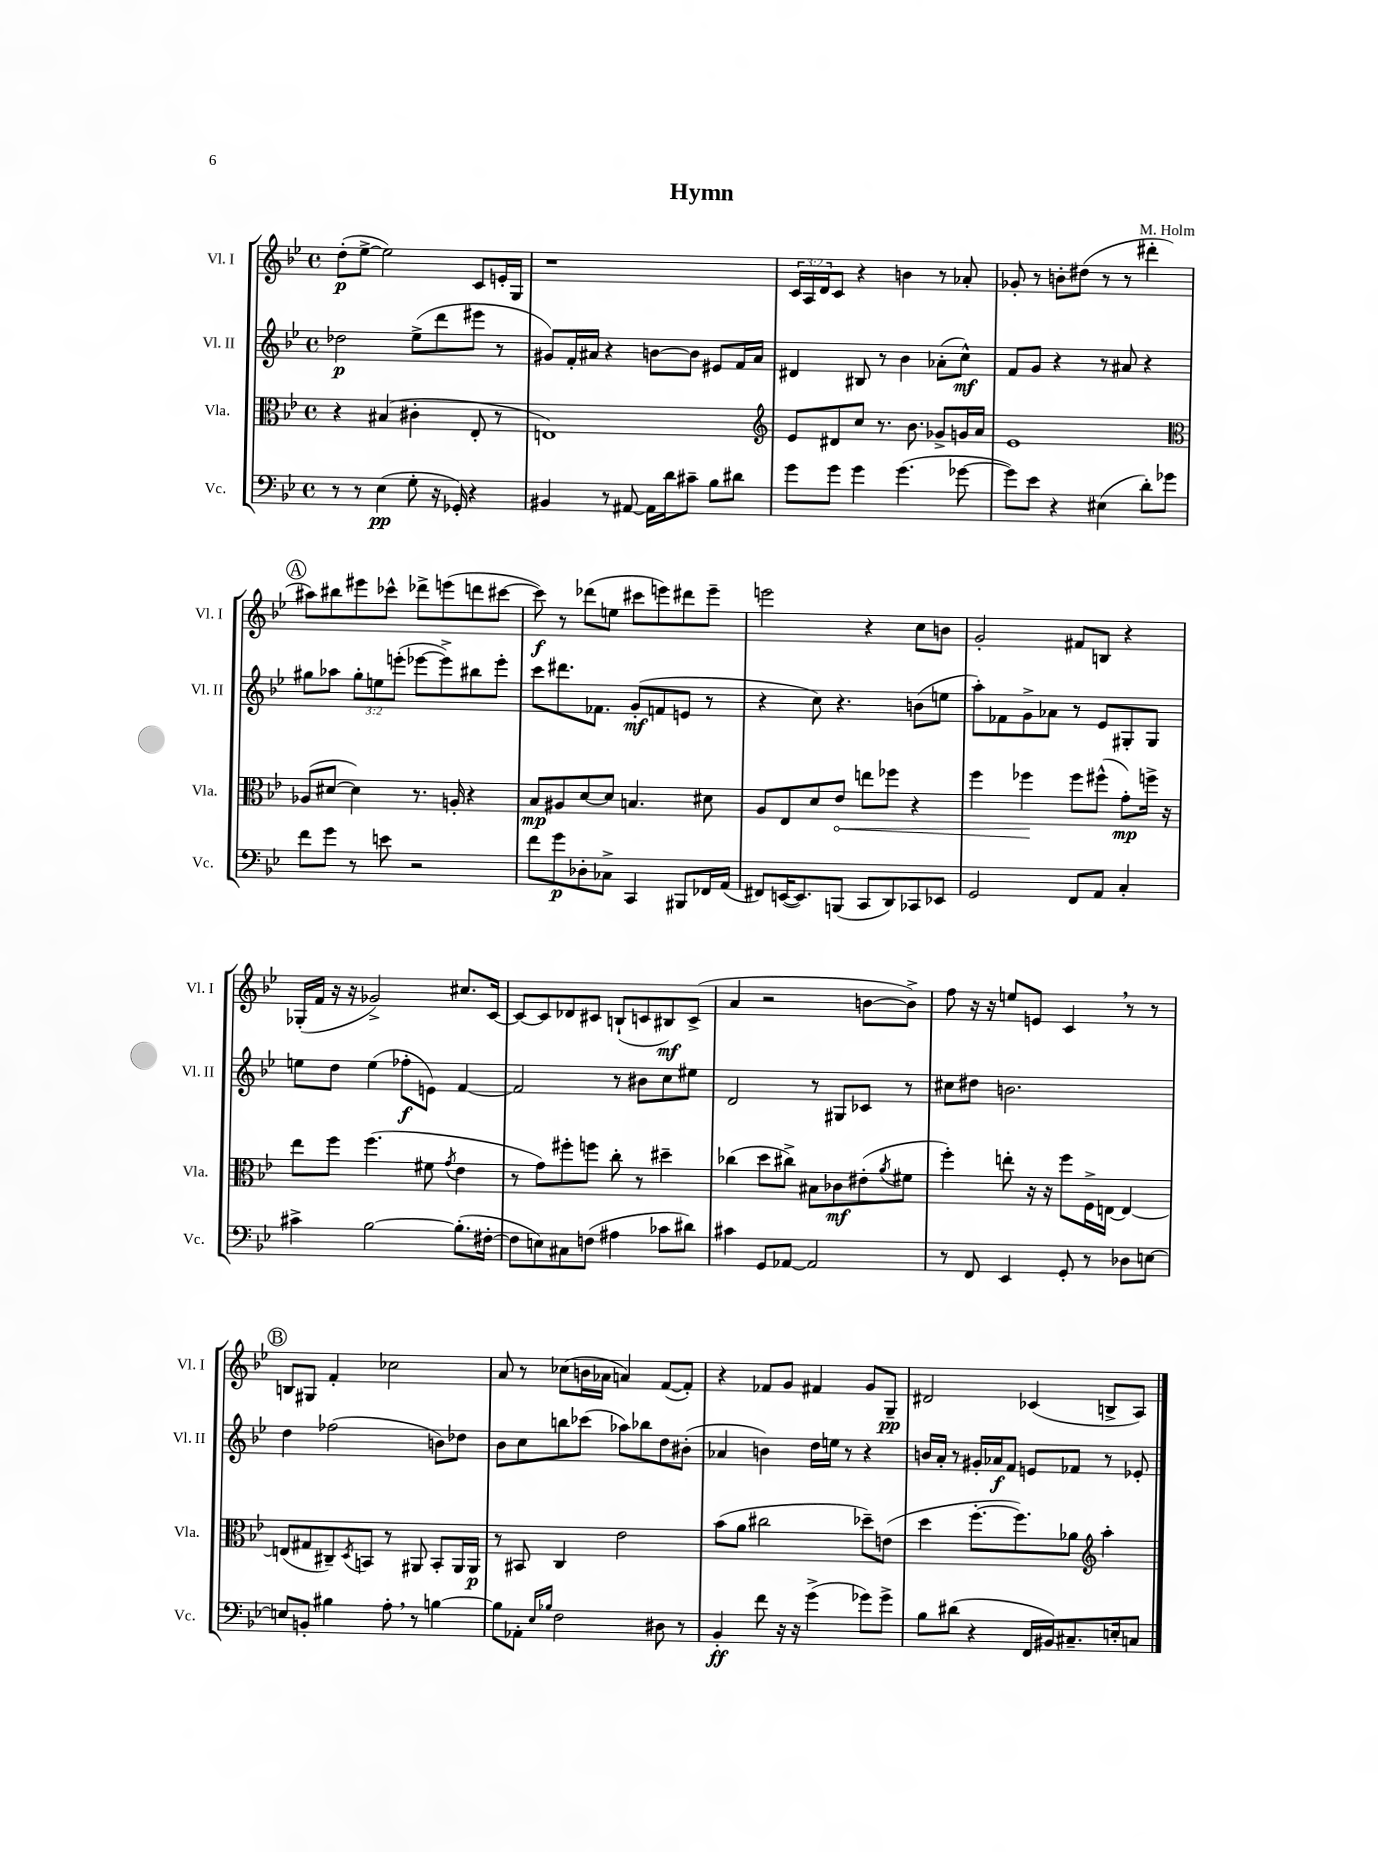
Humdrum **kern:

**kern	**dynam	**kern	**dynam	**kern	**dynam	**kern	**dynam
*part4	*part4	*part3	*part3	*part2	*part2	*part1	*part1
*staff4	*staff4	*staff3	*staff3	*staff2	*staff2	*staff1	*staff1
*I"Vc.	*	*I"Vla.	*	*I"Vl. II	*	*I"Vl. I	*
*I'Vc.	*	*I'Vla.	*	*I'Vl. II	*	*I'Vl. I	*
*clefF4	*	*clefC3	*	*clefG2	*	*clefG2	*
*k[b-e-]	*	*k[b-e-]	*	*k[b-e-]	*	*k[b-e-]	*
*M4/4	*	*M4/4	*	*M4/4	*	*M4/4	*
*met(c)	*	*met(c)	*	*met(c)	*	*met(c)	*
=1	=1	=1	=1	=1	=1	=1	=1
8r	.	4r	.	2dd-X\	p	(8dd'\L	p
8r	.	.	.	.	.	[8ee-^\J	.
(4E-\	pp	(4B#X/	.	.	.	2ee-\])	.
8G'\	.	4c#X'\	.	(8ee-^\L	.	.	.
16r	.	.	.	8ddd\	.	.	.
16GG-X'/)	.	.	.	.	.	.	.
4r	.	8E-'/	.	8eee#X\J	.	8c/L	.
.	.	8r	.	8r	.	16en'/L	.
.	.	.	.	.	.	16G/JJ	.
=2	=2	=2	=2	=2	=2	=2	=2
4BB#X/	.	1En)	.	8g#X/L)	.	1r	.
.	.	.	.	16f'/L	.	.	.
.	.	.	.	16a#X/JJ	.	.	.
8r	.	.	.	4r	.	.	.
[8AA#X/	.	.	.	.	.	.	.
16AA#\LL]	.	.	.	[8bn\L	.	.	.
16d\J	.	.	.	.	.	.	.
8c#X~\J	.	.	.	8b\J]	.	.	.
8B-\L	.	.	.	8e#X/L	.	.	.
8d#X\J	.	.	.	16f/L	.	.	.
.	.	.	.	16a#/JJ	.	.	.
=3	=3	=3	=3	=3	=3	=3	=3
*	*	*clefG2	*	*	*	*	*
8g\L	.	8e-/L	.	4d#X/	.	24c/LL	.
.	.	.	.	.	.	24A/	.
.	.	.	.	.	.	24d/J	.
8g\J	.	8d#X/	.	.	.	8c/J	.
4g\	.	8cc/J	.	8B#X/	.	4r	.
.	.	8.r	.	8r	.	.	.
(4.g\	.	.	.	4b-\	.	4bn\	.
.	.	8.b-\	.	.	.	.	.
.	.	8g-X^/L	.	(8a-X'\L	.	8r	.
[8g-X\	.	16gn/L	.	8cc^^\J)	mf	8a-X'/	.
.	.	16a/JJ	.	.	.	.	.
=4	=4	=4	=4	=4	=4	=4	=4
8g-\L])	.	1e-	.	8f/L	.	8g-X'/	.
8e-\J	.	.	.	8g/J	.	8r	.
4r	.	.	.	4r	.	8bn'\L	.
.	.	.	.	.	.	(8dd#X\J	.
(4E#X\	.	.	.	8r	.	8r	.
.	.	.	.	8a#X/	.	8r	.
8d'\L)	.	.	.	4r	.	4ddd#X'\	.
8g-X\J	.	.	.	.	.	.	.
!!LO:LB:g=z
!!LO:REH:place=s1:t=A
=5	=5	=5	=5	=5	=5	=5	=5
*	*	*clefC3	*	*	*	*	*
8f\L	.	(8A-X/L	.	8gg#X\L	.	8aa#X\L)	.
8g\J	.	[8d#X/J	.	8aa-X\J	.	8bb#X\	.
8r	.	4d#\])	.	12gg#'\L	.	8eee#X\	.
.	.	.	.	12een\	.	.	.
8en\	.	.	.	.	.	8ccc-X^^\J	.
.	.	.	.	(12eeen'\J	.	.	.
2r	.	8.r	.	[8eee-X\L	.	8ddd-X^\L	.
.	.	.	.	8eee-^\])	.	(8eeen\	.
.	.	16An'/	.	.	.	.	.
.	.	4r	.	8bb#X\	.	8dddn\	.
.	.	.	.	8eee-'\J	.	[8ccc#X\J	.
=6	=6	=6	=6	=6	=6	=6	=6
8f\L	.	8B-/L	mp	8ccc\L	.	8ccc#\])	f
8g\	p	8A#X/	.	8.ddd#X\	.	8r	.
8D-X'\	.	[8d/	.	.	.	(8ddd-X\L	.
.	.	.	.	8.f-X\J	.	.	.
8C-X^\J	.	8d/J]	.	.	.	8een\J	.
4CC/	.	4.Bn/	.	(8g'/L	mf	8ccc#X\L	.
.	.	.	.	8fn/	.	8eeen\)	.
8BBB#X/L	.	.	.	8en/J	.	8ddd#X\	.
16FF-X/L	.	8d#X\	.	8r	.	8eee~\J	.
(16AA/JJ	.	.	.	.	.	.	.
=7	=7	=7	=7	=7	=7	=7	=7
8FF#X/L)	.	8A/L	.	4r	.	2eeen\	.
([16EEn/K	.	8E-/	.	.	.	.	.
8.EE/])	.	.	.	.	.	.	.
.	.	8d/	.	8cc\)	.	.	.
!	!	!	!LO:HP:b	!	!	!	!
(8BBBn/J	.	8e-/J	<	4.r	.	.	.
8CC/L	.	8een\L	.	.	.	4r	.
8DD/)	.	8ff-X\J	.	.	.	.	.
8CC-X/	.	4r	.	(8bn\L	.	8cc\L	.
8EE-X/J	.	.	.	8een\J	.	8bn\J	.
=8	=8	=8	=8	=8	=8	=8	=8
2GG/	.	4ff\	.	8aa'\L)	.	2g'/	.
.	.	.	.	8f-X\	.	.	.
.	.	4ff-X\	.	8g^\	.	.	.
.	.	.	.	8a-X\J	.	.	.
8FF/L	.	8ff-\L	[	8r	.	8f#X/L	.
8AA/J	.	(8ff#X^^\J	.	8e-/L	.	8Bn/J	.
4C'/	.	8g'\L)	mp	8G#X'/	.	4r	.
.	.	16ffn^\Jk	.	8G#/J	.	.	.
.	.	16r	.	.	.	.	.
!!LO:LB:g=z
=9	=9	=9	=9	=9	=9	=9	=9
4c#X^\	.	8ee-\L	.	8een\L	.	(16G-X'/LL	.
.	.	.	.	.	.	16f/JJ	.
.	.	8ff\J	.	8dd\J	.	16r	.
.	.	.	.	.	.	16r	.
[2B-\	.	(4.ff\	.	(4ee\	.	2g-X^/)	.
.	.	.	.	8ff-X'\L	f	.	.
.	.	8f#X\	.	8en\J)	.	.	.
.	.	8qg/	.	.	.	.	.
(8.B-'\L]	.	4e-\	.	[4f/	.	8.cc#X/L	.
[16F#X'\Jk	.	.	.	.	.	[16c/Jk	.
=10	=10	=10	=10	=10	=10	=10	=10
8F#\L]	.	8r	.	2f/]	.	8c/L_	.
8En\)	.	8g\L)	.	.	.	8c/]	.
8C#X\	.	8ff#X'\	.	.	.	8d-X/	.
(8Fn\J	.	8ffn\J	.	.	.	8c#X/J	.
4A#X\	.	8cc'\	.	8r	.	(8Bn`/L	.
.	.	8r	.	8b#X\L	.	8cn/	.
8c-X\L	.	4dd#X~\	.	8cc\	.	8B#X/)	mf
8d#X\J)	.	.	.	8ee#X\J	.	(8c^/J	.
=11	=11	=11	=11	=11	=11	=11	=11
4c#X\	.	(4cc-X\	.	2d/	.	4a/	.
8GG/L	.	8dd\L	.	.	.	2r	.
[8AA-X/J	.	8cc#X^\J)	.	.	.	.	.
2AA-/]	.	8B#X\L	.	8r	.	.	.
.	.	8c-X\	mf	8G#X/L	.	.	.
.	.	(8e#X'\	.	8c-X/J	.	[8bn\L	.
.	.	8qa/	.	.	.	.	.
.	.	8f#X\J	.	8r	.	8b^\J])	.
=12	=12	=12	=12	=12	=12	=12	=12
8r	.	4ff'\)	.	8cc#X\L	.	8ff\	.
8FF/	.	.	.	8dd#X\J	.	16r	.
.	.	.	.	.	.	16r	.
4EE-/	.	8een'\	.	2.bn\	.	8een/L	.
.	.	16r	.	.	.	8en/J	.
.	.	16r	.	.	.	.	.
8GG'/	.	8ff\L	.	.	.	4c,/	.
8r	.	16F^\L	.	.	.	.	.
.	.	[16En\JJ	.	.	.	.	.
8D-X\L	.	4E/_	.	.	.	8r	.
[8En\J	.	.	.	.	.	8r	.
!!LO:LB:g=z
!!LO:REH:place=s1:t=B
=13	=13	=13	=13	=13	=13	=13	=13
8En/L]	.	(8En/L]	.	4dd\	.	8Bn/L	.
8BBn'/J	.	8G#X/	.	.	.	8G#X/J	.
4B#X\	.	8C#X~/)	.	(2ff-X\	.	4f'/	.
.	.	8qD/	.	.	.	.	.
.	.	8BBn/J	.	.	.	.	.
8A',\	.	8r	.	.	.	2cc-X\	.
8r	.	8AA#X/	.	.	.	.	.
[4Bn\	.	8BB'/L	.	8bn\L)	.	.	.
.	.	16AA#/L	.	8dd-X\J	.	.	.
.	.	16AA#/JJ	p	.	.	.	.
=14	=14	=14	=14	=14	=14	=14	=14
8B\L]	.	8r	.	8b-\L	.	8a/	.
8AA-X'\J	.	8BB#X/	.	8cc\	.	8r	.
16qqE-/LL	.	.	.	.	.	.	.
16qqB-X/JJ	.	.	.	.	.	.	.
2F\	.	4C/	.	8bbn\	.	(8cc-X\L	.
.	.	.	.	(8ccc-X\J	.	16bn\L	.
.	.	.	.	.	.	16a-X\JJ	.
.	.	2e-\	.	8aa-X\L)	.	4an/)	.
.	.	.	.	8bb-X\	.	.	.
8D#X\	.	.	.	8dd\	.	([8f/L	.
8r	.	.	.	(8b#X'\J	.	8f'/J])	.
=15	=15	=15	=15	=15	=15	=15	=15
4BB-'/	ff	(8b-\L	.	4a-X/	.	4r	.
.	.	8a\J	.	.	.	.	.
8f\	.	2cc#X\	.	4bn\)	.	8f-X/L	.
16r	.	.	.	.	.	8g/J	.
16r	.	.	.	.	.	.	.
(4g^\	.	.	.	16dd\LL	.	4f#X/	.
.	.	.	.	16een\JJ	.	.	.
.	.	.	.	8r	.	.	.
8g-X\L)	.	8dd-X~\L)	.	4r	.	8g/L	.
8g-^\J	.	(8en\J	.	.	.	8G~/J	pp
=16	=16	=16	=16	=16	=16	=16	=16
8B-\L	.	4dd\	.	16bn/LL	.	2d#X/	.
.	.	.	.	16a'/JJ	.	.	.
(8d#X\J	.	.	.	8r	.	.	.
4r	.	[8.ff'\L	.	16g#X'/LL	.	.	.
.	.	.	.	16a-X/J	f	.	.
.	.	.	.	8f/J	.	.	.
.	.	8.ff\])	.	.	.	.	.
16FF/LL	.	.	.	8en/L	.	(4c-X/	.
16BB#X/J)	.	.	.	.	.	.	.
8.C#X~/	.	8a-X\J	.	8f-X/J	.	.	.
*	*	*clefG2	*	*	*	*	*
.	.	4aa'\	.	8r	.	8Bn^/L	.
16En'/k	.	.	.	.	.	.	.
8Cn/J	.	.	.	8e-X'/	.	8A/J)	.
==	==	==	==	==	==	==	==
*-	*-	*-	*-	*-	*-	*-	*-
